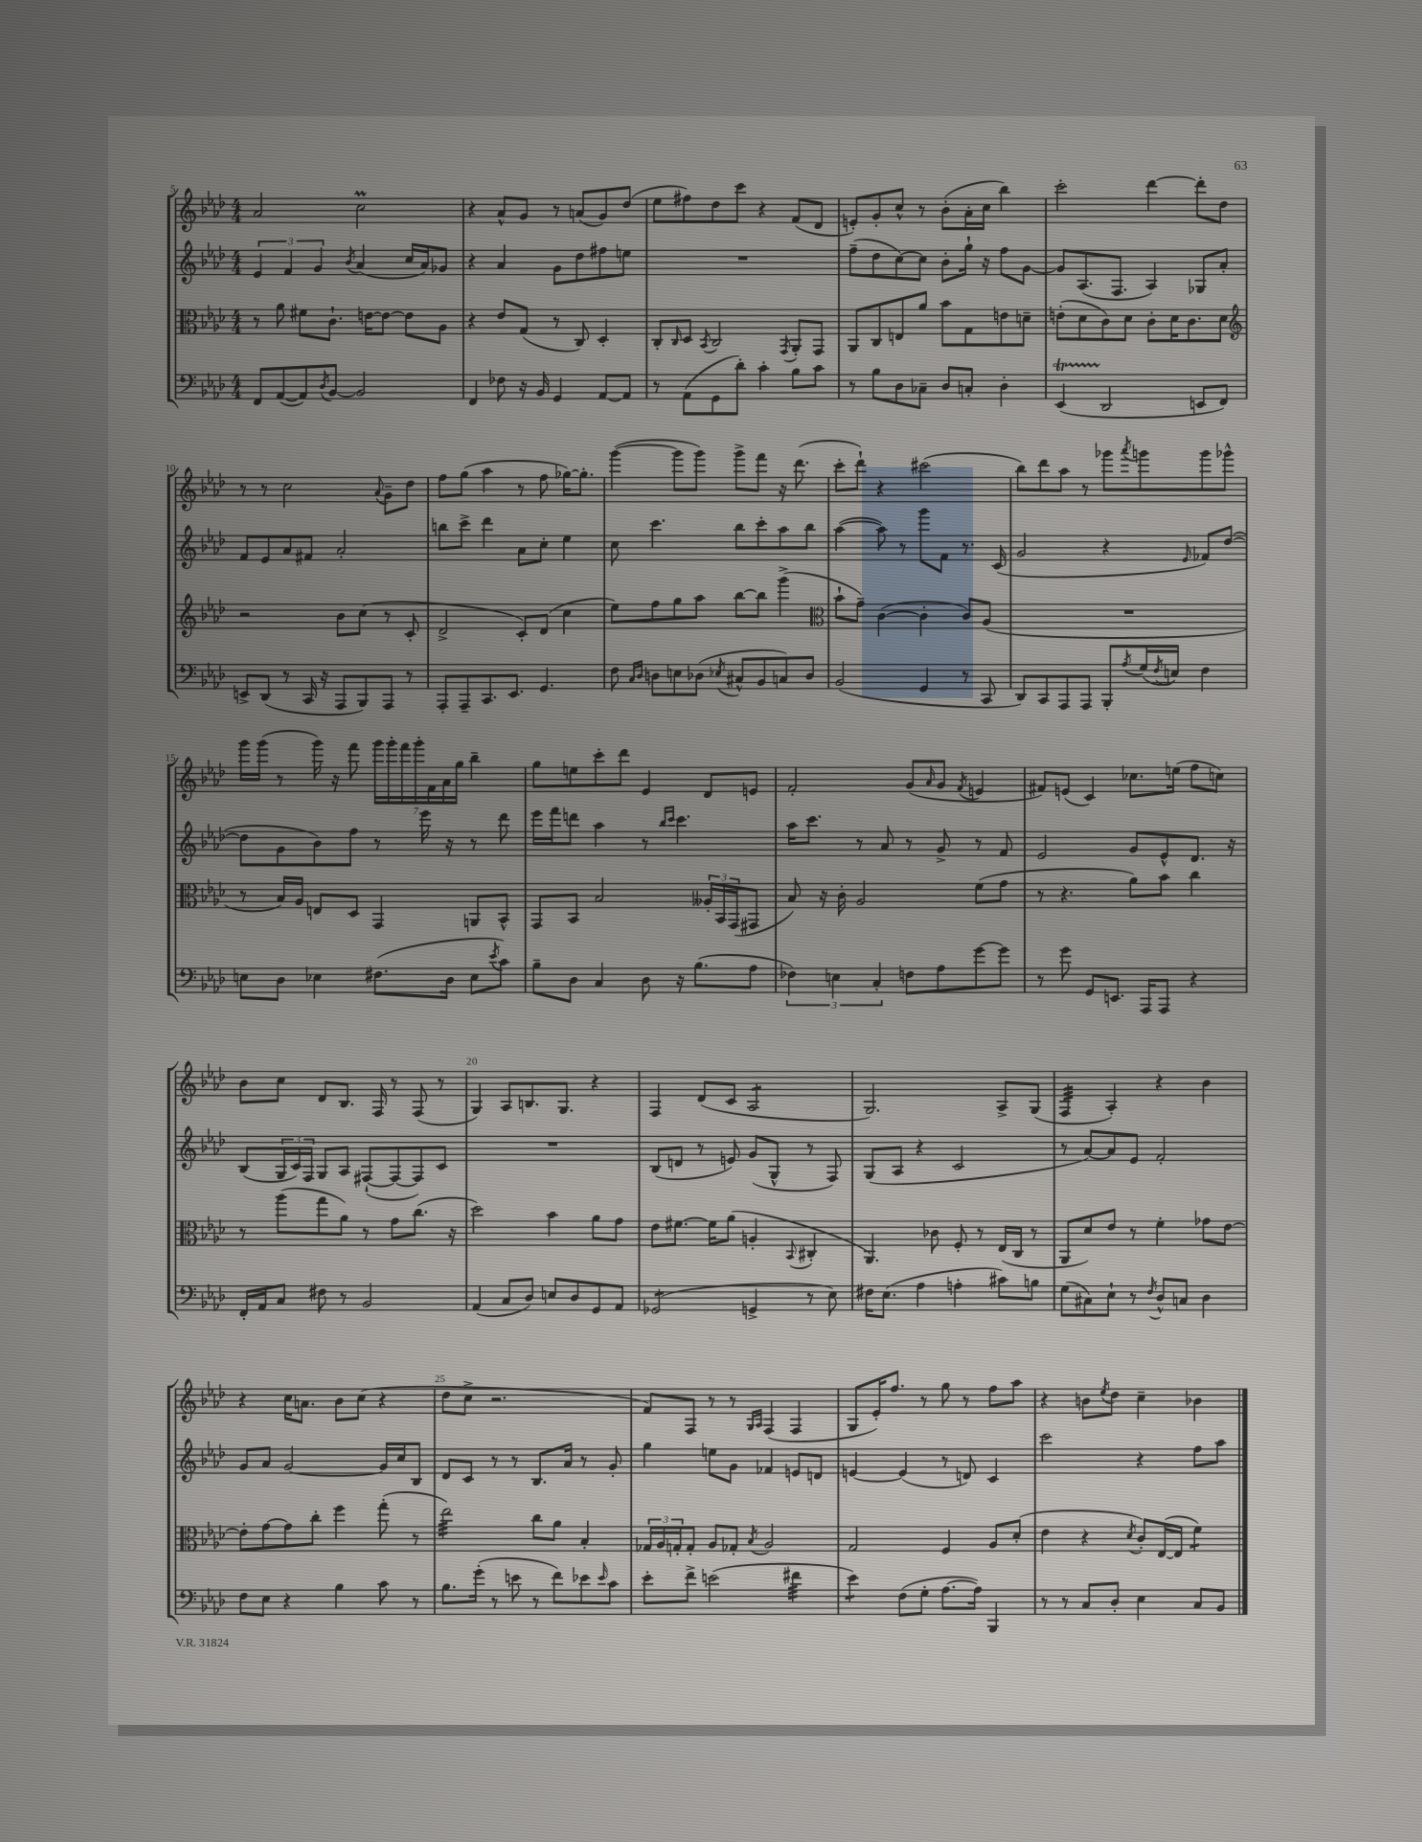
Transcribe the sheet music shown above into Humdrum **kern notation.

**kern	**kern	**kern	**kern
*staff4	*staff3	*staff2	*staff1
*clefF4	*clefC3	*clefG2	*clefG2
*k[b-e-a-d-]	*k[b-e-a-d-]	*k[b-e-a-d-]	*k[b-e-a-d-]
*M4/4	*M4/4	*M4/4	*M4/4
8FF	8r	6e-	2a-
([8AA-	8a-	.	.
.	.	6f	.
8AA-])	8f#	.	.
.	.	6g	.
8qD-	.	.	.
[8BB-	8.c`	.	.
.	.	8qb-	.
2BB-]	.	(4a-	2cc
.	[16e	.	.
.	8e_	.	.
.	8e]	16cc	.
.	.	16a-)	.
.	8A-	8g-	.
=	=	=	=
4FF	4r	4r	4r
8F-	8e-	4a-	8a-^^
16r	(8G	.	8g
16BB-	.	.	.
4GG	8r	8g	8r
.	8C)	8dd-	(8a
[8AA-	4D-'	8ff#	8g)
8AA-]	.	8ee	(8dd-
=	=	=	=
8r	8C'	1r	8ee-
.	16qqC	.	.
(8AA-	8D-	.	8ff#)
.	8qBB-	.	.
8GG	2C	.	8dd-
8d-')	.	.	8ccc
4c'	.	.	4r
.	8qGG	.	.
8B-	8AA-'	.	(8f
8c	8GG	.	8d-
=	=	=	=
8r	8AA-	(8ff~	8e')
8B-	8C	8dd-	8g'
8D-	8E	[8cc)	8cc^^
8C-~	8a-	8cc]	8r
8D-	8b-	8b-'	(8b-'
8C'	8G	16gg`	16a-'
.	.	16r	16cc
4D-'	8e	8ff	4bb-)
.	8d~	[8g	.
=	=	=	=
(4EE-	(8e'	8g]	2ccc'
.	8d-	(8.A-	.
2DD-	8c)	.	.
.	.	8.F	.
.	8d-	.	.
.	8c'	4A-)	[4ddd-
.	16d-	.	.
.	8.c	.	.
8EE	.	8G-	8ddd-']
8FF)	8d-	8a-'	8dd-
=	=	=	=
*	*clefG2	*	*
8EE^	2r	8f	8r
(8DD-	.	8e-	8r
8r	.	8a-	2cc
16CC	.	8f#	.
16r	.	.	.
8AAA-	8b-	2a-'	.
8BBB-)	(8cc	.	.
.	.	.	8qqa-
8AAA-	8r	.	8g~
8r	8c'	.	8dd-
=	=	=	=
8AAA-'	2d-^	8bb	8ff
8AAA-~	.	8ccc^	(8gg
8.CC	.	4ddd-	4aa-
8.EE-	.	.	.
.	8c')	8a-	8r
4.GG	(8d-	8cc'	8ff
.	4cc	4ee-	[16gg-)
.	.	.	8.gg-']
=	=	=	=
8F	8ee-)	8cc	([4ggg
16qqC	.	.	.
16qqD-	.	.	.
8D	8ff	4.ccc	.
8E	8gg	.	8ggg]
(8D-	8aa-	.	8ggg)
8qE-	.	.	.
8C#^^	[8bb-	8bb-	8ggg^
8BB-	8bb-]	8ccc'	8fff
8C)	(4ggg^	8aa-	16r
.	.	.	(8.ddd-
8D-	.	8bb-	.
=	=	=	=
*	*clefC3	*	*
(2BB-	8b-`	([4aa-	8ccc'
.	8g~)	.	8ddd-`)
.	([4c	8aa-])	4r
.	.	8r	.
4GG	4c']	8ggg	(2ccc#
.	.	8f	.
8r	8c)	8.r	.
8CC	(8A-	.	.
.	.	(16c	.
=	=	=	=
8DD-)	1r	2g	8bb-)
8CC	.	.	8ddd-
8AAA-	.	.	8aa-
8AAA-	.	.	8r
8BBB-'	.	4r	8ggg-
8qA-	.	.	8qaaa-
(16G	.	.	8ggg
8qF	.	.	.
16E)	.	.	.
.	.	16qqe-	.
4F	.	8f-)	8ggg
.	.	([8dd-	8ggg-^^
=	=	=	=
8E	8r	8dd-]	16ggg
.	.	.	(16ggg
8D-	16B-)	8g	8r
.	16A-	.	.
4E-	8E	8b-)	16ggg)
.	.	.	16r
.	8D-	8ff	8fff
(8.F#	4GG	8r	28ggg
.	.	.	28ggg'
.	.	.	28fff
.	.	.	28ggg'
.	.	16eee-	.
.	.	.	28f
.	.	.	28a-
16D-	.	16r	.
.	.	.	28gg
8E-	8AA	8r	4bb-~
8qe-	.	.	.
8c)	8BB-^^	8ddd-	.
=	=	=	=
8B-~	8GG	16eee-	8gg
.	.	16fff	.
8D-	8BB-	8ddd	8ee
4C	2B-	4aa-	8ccc'
.	.	.	8ddd-
8D-	.	8r	4e-
.	.	16qqbb-	.
.	.	16qqccc	.
16r	.	4.ccc	.
(8.B-	.	.	.
.	24A--'	.	8d-
.	24BB-	.	.
.	(24GG	.	.
8A-	8GG#	.	8e
=	=	=	=
6F-)	8B-)	16aa-	2f'
.	.	8.ccc	.
.	16r	.	.
6E	.	.	.
.	16c'	.	.
.	2A-	8r	.
6C'	.	.	.
.	.	8a-	.
8F	.	8r	(8g
.	.	.	16qqa-
8A-	.	8g^	8g
.	.	.	8qf
[8g	(8f	8r	4e
8g]	8g	8f	.
=	=	=	=
8r	8r	2e-	8f#)
8g	4.r	.	(8e
8GG	.	.	4c)
8.EE	.	.	.
.	8a-)	8g	8.cc-
16AAA-	.	.	.
8AAA-	8b-	8e-^^	.
.	.	.	(16ee
4r	4cc	8.d-	8ff
.	.	.	8cc)
.	.	16r	.
=	=	=	=
16FF'	8r	(8B-	8b-
16AA-	.	.	.
8C	(8aa-	24G	8cc
.	.	24c)	.
.	.	24F	.
8F#	8gg	8G	8d-
8r	8a-)	8A-	8.B-
2BB-	8r	([8F#`	.
.	.	.	16F
.	8g	8F#_	8r
.	(8.cc	8F#])	(8F
.	.	8c	8r
.	16r	.	.
=	=	=	=
(4AA-	2dd-)	1r	4G)
8C	.	.	8A-
8D-)	.	.	8.B
8E	4b-	.	.
.	.	.	8.G
8D-	.	.	.
8GG	8a-	.	4r
8AA-	8g	.	.
=	=	=	=
(2GG-	8e-	(8B-	4F
.	[8.f#	8d	.
.	.	8r	(8d-
.	16f#]	.	.
.	(8a-	8e)	8c
4GG^	4A'	(8g	2A-
.	.	8G^^	.
.	8qqBB-	.	.
8r	4C#'	8r	.
8E-)	.	8F)	.
=	=	=	=
16F#	4.AA-)	(8G	2.G)
(8.E-	.	.	.
.	.	8A-	.
4A-	.	4r	.
.	8c-	.	.
4A'	8F'	2c	.
.	8r	.	.
8c#)	(16E-	.	8A-^
.	16C	.	.
8B	8r	.	(8G
=	=	=	=
(8G	8AA-	8r	4F
8C#)	8d-)	[8a-)	.
8E-`	8e-	8a-]	4A-')
8r	8r	8e-	.
8qF	.	.	.
8D-^^	4f'	2f'	4r
8C	.	.	.
4D-	8g-	.	4b-
.	[8e-	.	.
=	=	=	=
8F	8e-']	8g	4r
8E-	[8g	8a-	.
4r	8g]	[2g	16cc
.	.	.	8.a
.	8cc'	.	.
4B-	4ff	.	8b-
.	.	.	(8cc
8c	(8gg'	16g]	4r
.	.	16cc	.
8r	8r	8B-	.
=	=	=	=
8.B-	2ee-)	8d-	8dd-
.	.	8c	8cc^
(16g'	.	.	.
8r	.	8r	2.r
8e	.	8r	.
8r	8cc	8.B-	.
8f)	8a-	.	.
.	.	16a-	.
8e-	4B-'	8r	.
16qqe-	.	.	.
8c	.	8g'	.
=	=	=	=
8e-'	24G-	4gg	8f)
.	24A-	.	.
.	24G'	.	.
8f^	8G'	.	8F
(2e	8A-	8ee	8r
.	8G-'	8g	8r
.	.	.	16qqG
.	8qB-	.	16qqA-
.	2A-	4f-	(4F
4f#	.	8e	4F
.	.	8d	.
=	=	=	=
4e-)	2G	[4e	8G
.	.	.	16e-')
.	.	.	8.ff
(8F	.	(4e]	.
8G'	.	.	8r
[8.A-	4F	8r	8gg
.	.	8d)	8r
16A-])	.	.	.
4BBB-	8A-	4c	8ff
.	(8d-'	.	8aa-
=	=	=	=
8r	4e-	2ccc	4r
8r	.	.	.
8C	4r	.	8b
.	.	.	8qee-
8D-'	.	.	8dd-
.	8qd-	.	.
4E-	8c')	4r	4cc~
.	([16E-	.	.
.	16E-]	.	.
8C	4f)	8ff	4b-
8BB-	.	8aa-	.
==	==	==	==
*-	*-	*-	*-
